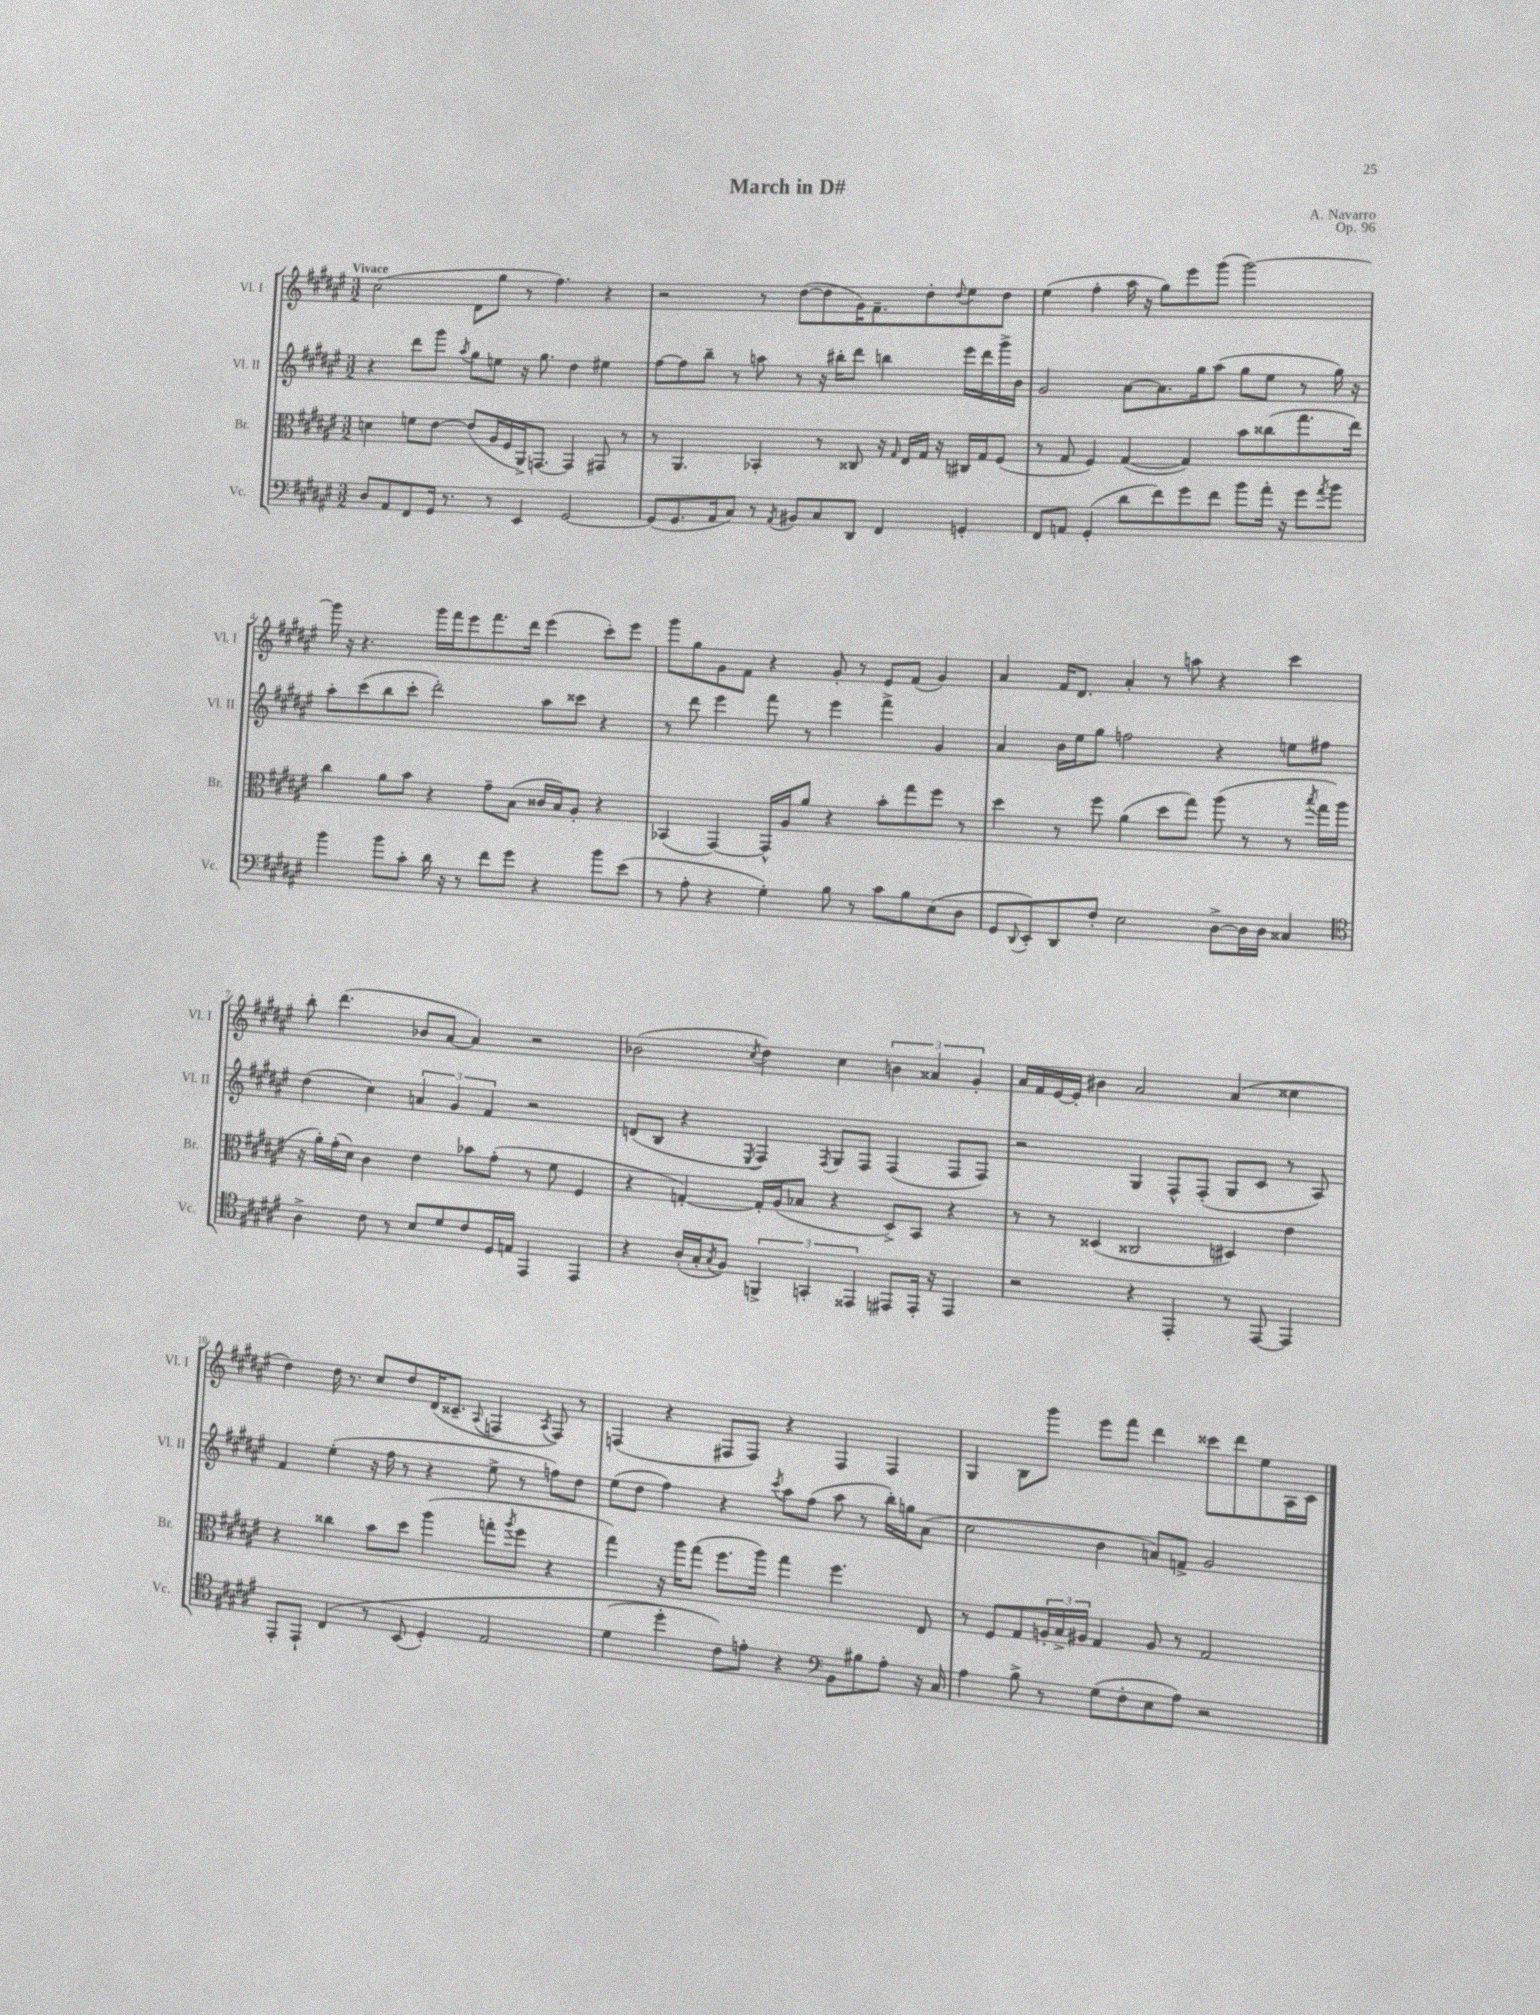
\header { title = "March in D#" composer = "A. Navarro" opus = "Op. 96" }
<<
\new StaffGroup <<
\new Staff = "s0" \with { instrumentName = "Vl. I" shortInstrumentName = "Vl. I" } {
    \clef treble \key fis \major \numericTimeSignature \time 3/2 \tempo "Vivace"
    cis''2( dis'8 gis''8 r8 fis''4.) r4 |
    r2 r8 dis''8~( dis''8 gis'16) fis'8.-- dis''8-. \appoggiatura { dis''8 } eis''8 dis''8 |
    eis''4( fis''4-. ais''16 r16 gis''8) eis'''8 gis'''8( gis'''2~) |
    gis'''16 r16 r4. gis'''16 fis'''16 eis'''8 fis'''8. dis'''16 eis'''4( cis'''8-.) eis'''8 |
    gis'''8 gis''8 gis'8 fis'8 r4 gis'8-. r8 eis'8 fis'8( gis'4) |
    ais'4 fis'16 dis'8. ais'4-. r8 a''8 r4 cis'''4 |
    b''8-. dis'''4.( bes'8 ais'8~ ais'4) r2 |
    bes'2( \acciaccatura { cis''8 } dis''4) cis''4 \tuplet 3/2 { b'4 aisis'4 gis'4-. } |
    ais'16 fis'16 eis'16~ eis'16-. bis'4 ais'2 ais'4( cisis''4 |
    dis''4) dis''16 r8. cis''8 dis''8 dis'16( cisis'8.-- \appoggiatura { ais8 } f4 \acciaccatura { ais8 } f8) r8 |
    f4( r4 fis8 fis8) r4 fis4 fis4 |
    gis4 b8 gis'''8 eis'''8 fis'''8 dis'''4 cisis'''8 dis'''8 eis''8 ais16 cis'16 \bar "|." |
}
\new Staff = "s1" \with { instrumentName = "Vl. II" shortInstrumentName = "Vl. II" } {
    \clef treble \key fis \major \numericTimeSignature \time 3/2
    r4 dis'''8 gis'''8 \acciaccatura { ais''8 } gis''8 e''8 r16 gis''8. dis''4 eis''4 |
    fis''8~ fis''8 b''8-- r8 a''8 r8 r16 bis''16-. dis'''8 b''4 eis'''16 dis'''16 gis'''16-> b'16 |
    gis'2 ais'8~ ais'8. gis''16 ais''8( gis''8 eis''8 r8 gis''16) r16 |
    ais''8-. cis'''8( b''8 cis'''8-. dis'''2-.) ais''8 cisis'''8 r4 |
    r8 dis'''8 eis'''4 fis'''8 r8 eis'''4 fis'''4-> gis'4 |
    ais'4 b'16 eis''16 gis''8 f''2 r4 e''8 fis''8 |
    dis''4( cis''4) \tuplet 3/2 { a'4 gis'4 fis'4 } r2 |
    d'8( b8 r4 \acciaccatura { eis8 } fis4) \acciaccatura { fis8 } gis8 fis8 fis4( fis8 fis8) |
    r2 gis4 fis8-^ fis8-.( gis8 cis'8 r8 ais8) |
    fis'4 eis''4-.( r16 fis''16 r8 r4 eis''8-> r8 f''8) dis''8 |
    eis''8( dis''8 fis''4) r4 \acciaccatura { cis'''8 } ais''8 fis''8( ais''8 r8 b''16-.) g''16 ais'8( |
    cis''2 b'4 a'8) f'8-> gis'2 \bar "|." |
}
\new Staff = "s2" \with { instrumentName = "Br." shortInstrumentName = "Br." } {
    \clef alto \key fis \major \numericTimeSignature \time 3/2
    d'4 f'8 eis'8~ eis'8( ais16 fis16 ais,16->) g,8.~ g,4 gis,8 r8 |
    r8 ais,4. bes,4-. r8 cisis8 r16 \grace { gis16 } eis16 gis16 r16 cis16 gis16 fis8( |
    r8 gis8 fis4) gis4~( gis4) b'8 cisis''8( gis''8. eis''16) |
    cis''4 ais'8 b'8 r4 gis'8-- b8( cisis'16 b16) ais8-. r4 |
    bes,4( gis,4~) gis,16-^ ais16 ais'8 r4 b'8-. gis''8 fis''8 r8 |
    dis''4 r8 fis''8 ais'4( dis''8 gis''8) ais''8( r8 r8 \acciaccatura { b''8 } gis''16 ais''16 |
    r16 ais'16-.) gis'16-.( dis'16) cis'4 eis'4 bes'8 gis'8-.( r8 fis'8 fis4 |
    r4 g4~-.) g16-. ais16( bes8 r4 dis8->) b,8 r4 |
    r8 r8 disis4( cisis2 dis4) eis'4 |
    r4 cisis''4 b'8 dis''8 ais''4( g''8-. \acciaccatura { ais''8 } fis''8 r4 |
    gis''4) r16 ais''16 gis''8( fis''8. ais''16) gis''4 fis''4. eis8 |
    r8 fis8 gis8 \tuplet 3/2 { a16-. b16-> ais16 } gis4 ais8 r8 gis2 \bar "|." |
}
\new Staff = "s3" \with { instrumentName = "Vc." shortInstrumentName = "Vc." } {
    \clef bass \key fis \major \numericTimeSignature \time 3/2
    dis8 ais,8 fis,8 gis,16 r8. r8 eis,4 gis,2~ |
    gis,8( gis,8. ais,16 cis8) r8 \acciaccatura { ais,8 } bis,8 cis8 dis,8 fis,4 g,4-. |
    fis,8 a,8 gis,4-.( dis'8 fis'8) gis'8 fis'8 b'8 ais'16-. r16 gis'8 \acciaccatura { ais'8 } b'8 |
    b'4 b'8 cis'8-. dis'16 r16 r8 fis'8 gis'8 r4 b'8 eis'8( |
    r8 ais8-. r4 gis4-.) b8 r8 cis'8 b8 eis8( dis8 |
    gis,8 \appoggiatura { dis,8 } eis,8-.) dis,8 fis8-. eis2 dis8~-> dis16 dis16 cisis4 |
    \clef tenor ais4-> cis'8 r8 b8 dis'8 cis'8 dis16 e16 eis,4 eis,4 |
    r4 ais16-.( gis16-. \acciaccatura { gis8 } fis8) \tuplet 3/2 { f,4-> g,4-. eisis,4 } eis,8 eis,16-. r16 eis,4 |
    r2 r4 eis,4-. r8 eis,8~ eis,4 |
    eis,8-. eis,8-! cis4\( r8 b,8( dis4-.) eis2 |
    dis'4( dis''4-.\) cis'8) e'8-. r4 \clef bass b,8 bis8 ais8-. r16 cis16 |
    ais4 b8-> r8 gis8( fis8-. eis8 ais8) r2 \bar "|." |
}
>>
>>
